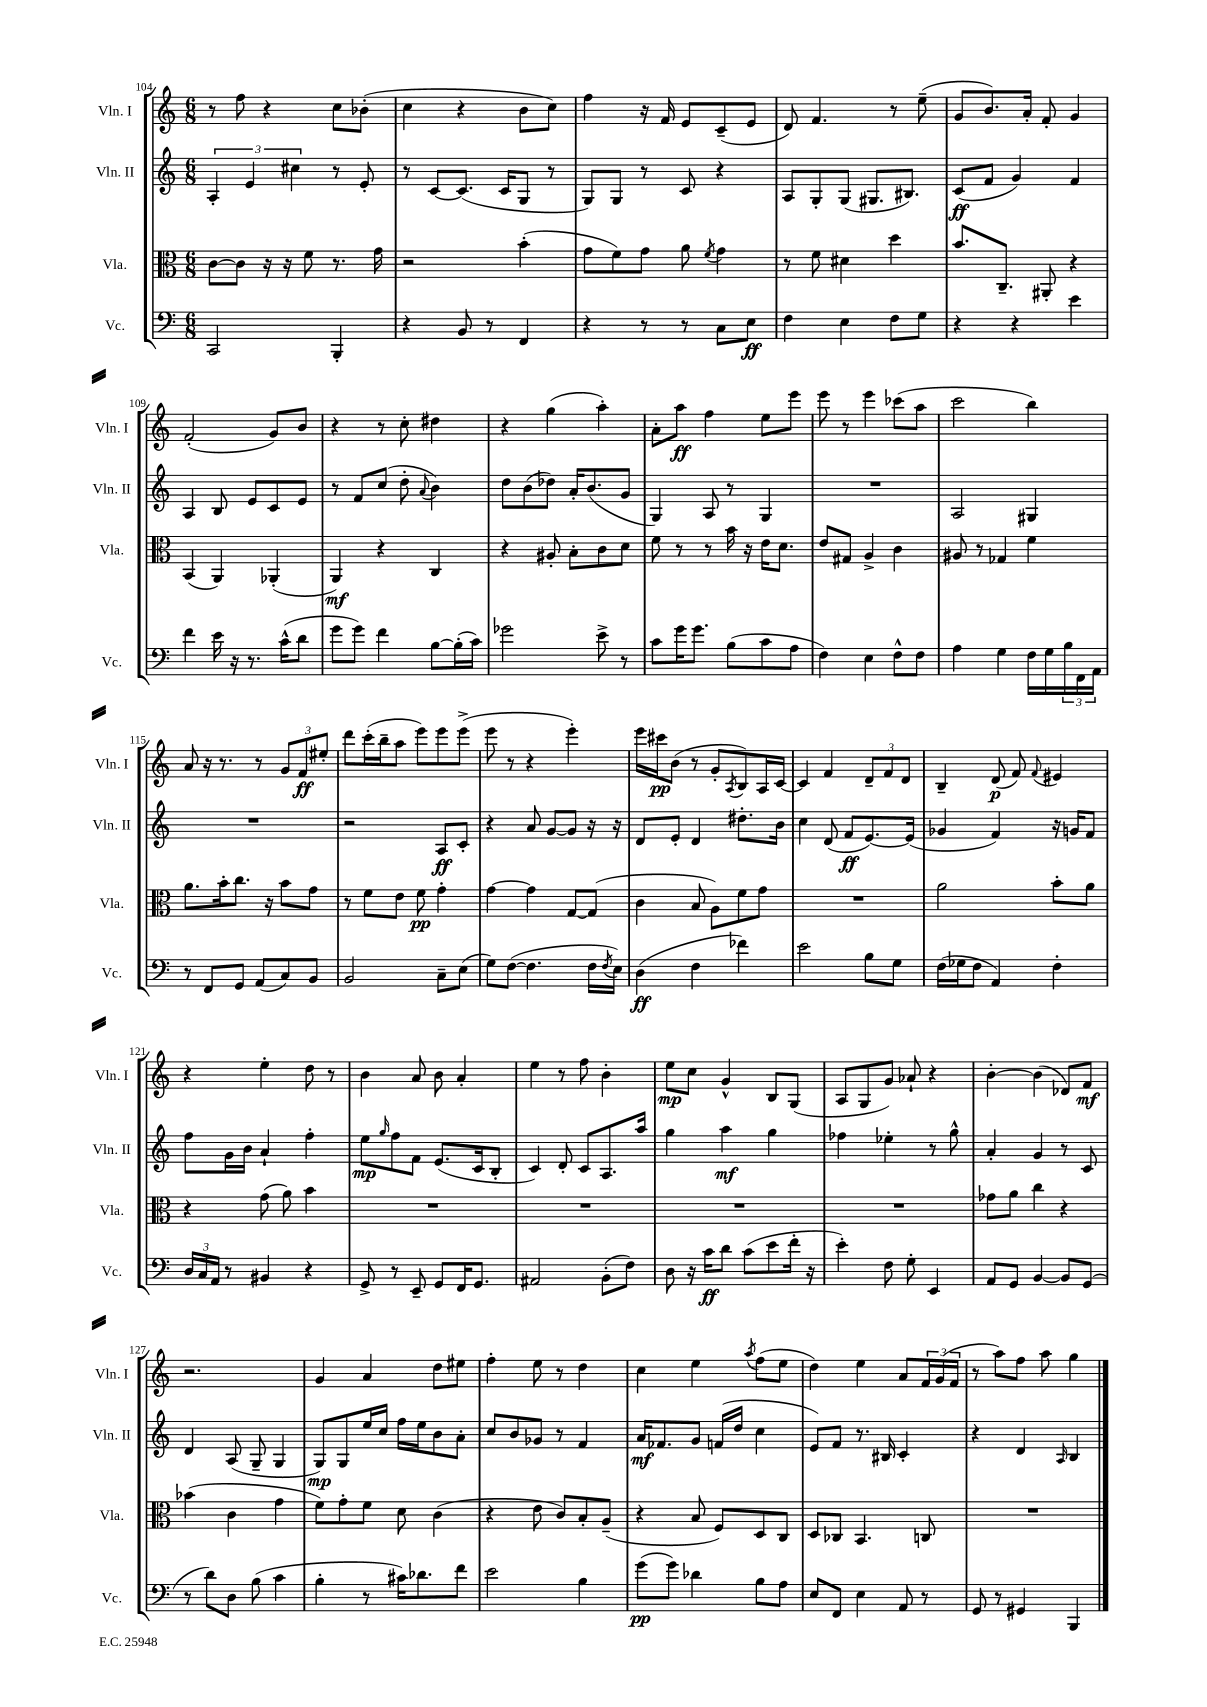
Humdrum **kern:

**kern	**dynam	**kern	**dynam	**kern	**dynam	**kern	**dynam
*part4	*part4	*part3	*part3	*part2	*part2	*part1	*part1
*staff4	*staff4	*staff3	*staff3	*staff2	*staff2	*staff1	*staff1
*I"Vc.	*	*I"Vla.	*	*I"Vln. II	*	*I"Vln. I	*
*I'Vc.	*	*I'Vla.	*	*I'Vln. II	*	*I'Vln. I	*
*clefF4	*	*clefC3	*	*clefG2	*	*clefG2	*
*k[]	*	*k[]	*	*k[]	*	*k[]	*
*M6/8	*	*M6/8	*	*M6/8	*	*M6/8	*
=104	=104	=104	=104	=104	=104	=104	=104
2CC/	.	[8c\L	.	6A'/	.	8r	.
.	.	8c\J]	.	.	.	8ff\	.
.	.	.	.	6e/	.	.	.
.	.	16r	.	.	.	4r	.
.	.	16r	.	.	.	.	.
.	.	.	.	6cc#X\	.	.	.
.	.	8f\	.	.	.	.	.
4BBB'/	.	8.r	.	8r	.	8cc\L	.
.	.	.	.	8e'/	.	(8b-X'\J	.
.	.	16g\	.	.	.	.	.
=105	=105	=105	=105	=105	=105	=105	=105
4r	.	2r	.	8r	.	4cc\	.
.	.	.	.	[8c/L	.	.	.
8BB/	.	.	.	(8.c/J]	.	4r	.
8r	.	.	.	.	.	.	.
.	.	.	.	16c/KL	.	.	.
4FF/	.	(4b'\	.	8G/J	.	8b\L	.
.	.	.	.	8r	.	8cc\J)	.
=106	=106	=106	=106	=106	=106	=106	=106
4r	.	8g\L	.	8G/L)	.	4ff\	.
.	.	8f\)	.	8G/J	.	.	.
8r	.	8g\J	.	8r	.	16r	.
.	.	.	.	.	.	16f/	.
8r	.	8a\	.	8c/	.	8e/L	.
.	.	8qf/	.	.	.	.	.
8C\L	.	4g\	.	4r	.	(8c~/	.
8E\J	ff	.	.	.	.	8e/J	.
=107	=107	=107	=107	=107	=107	=107	=107
4F\	.	8r	.	8A/L	.	8d/)	.
.	.	8f\	.	8G'/	.	4.f/	.
4E\	.	4d#X\	.	(8G/J	.	.	.
.	.	.	.	8.G#X/L	.	.	.
8F\L	.	4dd\	.	.	.	8r	.
.	.	.	.	8.B#X/J)	.	.	.
8G\J	.	.	.	.	.	(8ee~\	.
=108	=108	=108	=108	=108	=108	=108	=108
4r	.	8.b/L	.	(8c/L	ff	8g/L	.
.	.	.	.	8f/J	.	8.b/)	.
.	.	8.C~/J	.	.	.	.	.
4r	.	.	.	4g/)	.	.	.
.	.	.	.	.	.	16a'/Jk	.
.	.	8AA#X'/	.	.	.	8f'/	.
4e\	.	4r	.	4f/	.	4g/	.
!!LO:LB:g=z
=109	=109	=109	=109	=109	=109	=109	=109
4f\	.	(4BB/	.	4A/	.	(2f'/	.
16e\	.	4AA/)	.	8B/	.	.	.
16r	.	.	.	.	.	.	.
8.r	.	.	.	8e/L	.	.	.
.	.	(4AA-X'/	.	8c/	.	8g/L)	.
(16c^^\KL	.	.	.	.	.	.	.
8d\J	.	.	.	8e/J	.	8b/J	.
=110	=110	=110	=110	=110	=110	=110	=110
8g\L	.	4AA/)	mf	8r	.	4r	.
8g\J)	.	.	.	8f/L	.	.	.
4f\	.	4r	.	(8cc/J	.	8r	.
.	.	.	.	8dd'\	.	8cc'\	.
.	.	.	.	8qqa/	.	.	.
[8B\L	.	4C/	.	4b\)	.	4dd#X\	.
(16B'\L]	.	.	.	.	.	.	.
16c\JJ)	.	.	.	.	.	.	.
=111	=111	=111	=111	=111	=111	=111	=111
2g-X\	.	4r	.	8dd\L	.	4r	.
.	.	.	.	(8b\	.	.	.
.	.	8A#X'/	.	8dd-X\J)	.	(4gg\	.
.	.	8B'\L	.	16a'/KL	.	.	.
.	.	.	.	(8.b/	.	.	.
8e^\	.	8c\	.	.	.	4aa'\)	.
8r	.	8d\J	.	8g/J	.	.	.
=112	=112	=112	=112	=112	=112	=112	=112
8c\L	.	8f\	.	4G/)	.	8a'\L	.
16g\K	.	8r	.	.	.	8aa\J	ff
8.g\J	.	.	.	.	.	.	.
.	.	8r	.	8A/	.	4ff\	.
(8B\L	.	16b\	.	8r	.	.	.
.	.	16r	.	.	.	.	.
8c\	.	16e\KL	.	4G/	.	8ee\L	.
.	.	8.d\J	.	.	.	.	.
8A\J	.	.	.	.	.	8eee\J	.
=113	=113	=113	=113	=113	=113	=113	=113
4F\)	.	8e/L	.	2.r	.	8eee\	.
.	.	8G#X/J	.	.	.	8r	.
4E\	.	4A^/	.	.	.	4eee\	.
8F^^\L	.	4c\	.	.	.	(8ccc-X\L	.
8F\J	.	.	.	.	.	8aa\J	.
=114	=114	=114	=114	=114	=114	=114	=114
4A\	.	8A#X/	.	2A/	.	2ccc\	.
.	.	8r	.	.	.	.	.
4G\	.	4G-X/	.	.	.	.	.
16F\LL	.	4f\	.	4G#X/	.	4bb\)	.
16G\	.	.	.	.	.	.	.
24B\	.	.	.	.	.	.	.
24FF\	.	.	.	.	.	.	.
24AA\JJ	.	.	.	.	.	.	.
!!LO:LB:g=z
=115	=115	=115	=115	=115	=115	=115	=115
8r	.	8.a\L	.	2.r	.	8a/	.
8FF/L	.	.	.	.	.	16r	.
.	.	16b'\k	.	.	.	8.r	.
8GG/J	.	8.cc\J	.	.	.	.	.
(8AA/L	.	.	.	.	.	8r	.
.	.	16r	.	.	.	.	.
8C/)	.	8b\L	.	.	.	12g/L	.
.	.	.	.	.	.	12f/	ff
8BB/J	.	8g\J	.	.	.	.	.
.	.	.	.	.	.	12ee#X'/J	.
=116	=116	=116	=116	=116	=116	=116	=116
2BB/	.	8r	.	2r	.	8ddd\L	.
.	.	8f\L	.	.	.	(16ccc'\L	.
.	.	.	.	.	.	16bb~\J	.
.	.	8e\J	.	.	.	8aa\J	.
.	.	8f\	pp	.	.	8eee\L)	.
8C~\L	.	4g'\	.	8A/L	ff	8eee\	.
(8E\J	.	.	.	8c'/J	.	(8eee^\J	.
=117	=117	=117	=117	=117	=117	=117	=117
8G\L)	.	[4g\	.	4r	.	8eee\	.
([8F\J	.	.	.	.	.	8r	.
4.F\]	.	4g\]	.	8a/	.	4r	.
.	.	.	.	[8g/L	.	.	.
.	.	[8G/L	.	8g/J]	.	4eee'\)	.
16F\LL	.	(8G/J]	.	16r	.	.	.
8qF/	.	.	.	.	.	.	.
16E\JJ)	.	.	.	16r	.	.	.
=118	=118	=118	=118	=118	=118	=118	=118
(4D\	ff	4c\	.	8d/L	.	16eee\LL	.
.	.	.	.	.	.	16ccc#X\J	pp
.	.	.	.	8e'/J	.	(8b\J	.
4F\	.	8B/	.	4d/	.	8r	.
.	.	8A\L)	.	.	.	8g'/L	.
.	.	.	.	.	.	8qA/	.
4f-X\)	.	8f\	.	8.dd#X'\L	.	8B/)	.
.	.	8g\J	.	.	.	16A/L	.
.	.	.	.	16b\Jk	.	[16c/JJ	.
=119	=119	=119	=119	=119	=119	=119	=119
2e\	.	2.r	.	4cc\	.	4c/]	.
.	.	.	.	(8d/	.	4f/	.
.	.	.	.	8f/L	ff	.	.
8B\L	.	.	.	[8.e/)	.	12d~/L	.
.	.	.	.	.	.	12f/	.
8G\J	.	.	.	.	.	.	.
.	.	.	.	.	.	12d/J	.
.	.	.	.	(16e/Jk]	.	.	.
=120	=120	=120	=120	=120	=120	=120	=120
(16F\LL	.	2a\	.	4g-X/	.	4B~/	.
16G-X\J	.	.	.	.	.	.	.
8F\J	.	.	.	.	.	.	.
4AA/)	.	.	.	4f/)	.	(8d/	p
.	.	.	.	.	.	8f/)	.
.	.	.	.	.	.	8qqf/	.
4F'\	.	8b'\L	.	16r	.	4e#X/	.
.	.	.	.	16gn/KL	.	.	.
.	.	8a\J	.	8f/J	.	.	.
!!LO:LB:g=z
=121	=121	=121	=121	=121	=121	=121	=121
24D/LL	.	4r	.	8ff\L	.	4r	.
24C/	.	.	.	.	.	.	.
24AA/JJ	.	.	.	.	.	.	.
8r	.	.	.	16g\L	.	.	.
.	.	.	.	16b\JJ	.	.	.
4BB#X/	.	(8g\	.	4a`/	.	4ee'\	.
.	.	8a\)	.	.	.	.	.
4r	.	4b\	.	4ff'\	.	8dd\	.
.	.	.	.	.	.	8r	.
=122	=122	=122	=122	=122	=122	=122	=122
8GG^/	.	2.r	.	8ee\L	mp	4b\	.
.	.	.	.	16qqgg/	.	.	.
8r	.	.	.	8ff\	.	.	.
8EE~/	.	.	.	8f\J	.	8a/	.
8GG/L	.	.	.	(8.e/L	.	8b\	.
16FF/K	.	.	.	.	.	4a'/	.
8.GG/J	.	.	.	16c/k	.	.	.
.	.	.	.	8B'/J	.	.	.
=123	=123	=123	=123	=123	=123	=123	=123
2AA#X/	.	2.r	.	4c/)	.	4ee\	.
.	.	.	.	8d'/	.	8r	.
.	.	.	.	8c/L	.	8ff\	.
(8BB'\L	.	.	.	8.A/	.	4b'\	.
8F\J)	.	.	.	.	.	.	.
.	.	.	.	16aa/Jk	.	.	.
=124	=124	=124	=124	=124	=124	=124	=124
8D\	.	2.r	.	4gg\	.	8ee\L	mp
16r	.	.	.	.	.	8cc\J	.
16c\KL	ff	.	.	.	.	.	.
8d\J	.	.	.	4aa\	mf	4g^^/	.
(8c\L	.	.	.	.	.	.	.
8e\	.	.	.	4gg\	.	8B/L	.
16f'\Jk	.	.	.	.	.	(8G/J	.
16r	.	.	.	.	.	.	.
=125	=125	=125	=125	=125	=125	=125	=125
4e'\)	.	2.r	.	4ff-X\	.	8A/L	.
.	.	.	.	.	.	8G/	.
8F\	.	.	.	4ee-X'\	.	8g/J)	.
8G'\	.	.	.	.	.	8a-X`/	.
4EE/	.	.	.	8r	.	4r	.
.	.	.	.	8gg^^\	.	.	.
=126	=126	=126	=126	=126	=126	=126	=126
8AA/L	.	8g-X\L	.	4a'/	.	[4b'\	.
8GG/J	.	8a\J	.	.	.	.	.
[4BB/	.	4cc\	.	4g/	.	(4b\]	.
8BB/L]	.	4r	.	8r	.	8d-X/L)	.
(8GG/J	.	.	.	8c/	.	8f/J	mf
!!LO:LB:g=z
=127	=127	=127	=127	=127	=127	=127	=127
8r	.	(4b-X\	.	4d/	.	2.r	.
8d\L)	.	.	.	.	.	.	.
8D\J	.	4c\	.	(8A/	.	.	.
(8B\	.	.	.	8G~/	.	.	.
4c\	.	4g\	.	4G/	.	.	.
=128	=128	=128	=128	=128	=128	=128	=128
4B'\	.	8f\L)	.	8G/L)	mp	4g/	.
.	.	8g'\	.	8G/	.	.	.
8r	.	8f\J	.	16ee/L	.	4a/	.
.	.	.	.	16cc/JJ	.	.	.
16c#X\KL)	.	8d\	.	16ff\LL	.	.	.
8.d-X\	.	.	.	16ee\J	.	.	.
.	.	(4c\	.	8b\	.	8dd\L	.
8f\J	.	.	.	8a'\J	.	8ee#X\J	.
=129	=129	=129	=129	=129	=129	=129	=129
2e\	.	4r	.	8cc/L	.	4ff'\	.
.	.	.	.	8b/	.	.	.
.	.	8e\	.	8g-X/J	.	8ee\	.
.	.	8c/L)	.	8r	.	8r	.
4B\	.	8B'/	.	4f/	.	4dd\	.
.	.	(8A~/J	.	.	.	.	.
=130	=130	=130	=130	=130	=130	=130	=130
(8g\L	pp	4r	.	16a/KL	mf	4cc\	.
.	.	.	.	8.f-X/	.	.	.
8g\J)	.	.	.	.	.	.	.
4d-X\	.	8B/	.	8g/J	.	4ee\	.
.	.	8F/L)	.	(16fn/LL	.	.	.
.	.	.	.	16dd/JJ	.	.	.
.	.	.	.	.	.	8qaa/	.
8B\L	.	8D/	.	4cc\	.	(8ff\L	.
8A\J	.	8C/J	.	.	.	8ee\J	.
=131	=131	=131	=131	=131	=131	=131	=131
8E/L	.	8D/L	.	8e/L)	.	4dd\)	.
8FF/J	.	8C-X/J	.	8f/J	.	.	.
4E\	.	4.BB/	.	8.r	.	4ee\	.
.	.	.	.	16B#X/	.	.	.
8AA/	.	.	.	4c'/	.	8a/L	.
8r	.	8Cn/	.	.	.	24f/L	.
.	.	.	.	.	.	(24g/	.
.	.	.	.	.	.	24f/JJ	.
=132	=132	=132	=132	=132	=132	=132	=132
8GG/	.	2.r	.	4r	.	8r	.
8r	.	.	.	.	.	8aa\L)	.
4GG#X/	.	.	.	4d/	.	8ff\J	.
.	.	.	.	.	.	8aa\	.
.	.	.	.	16qqA/	.	.	.
4BBB/	.	.	.	4B/	.	4gg\	.
==	==	==	==	==	==	==	==
*-	*-	*-	*-	*-	*-	*-	*-
